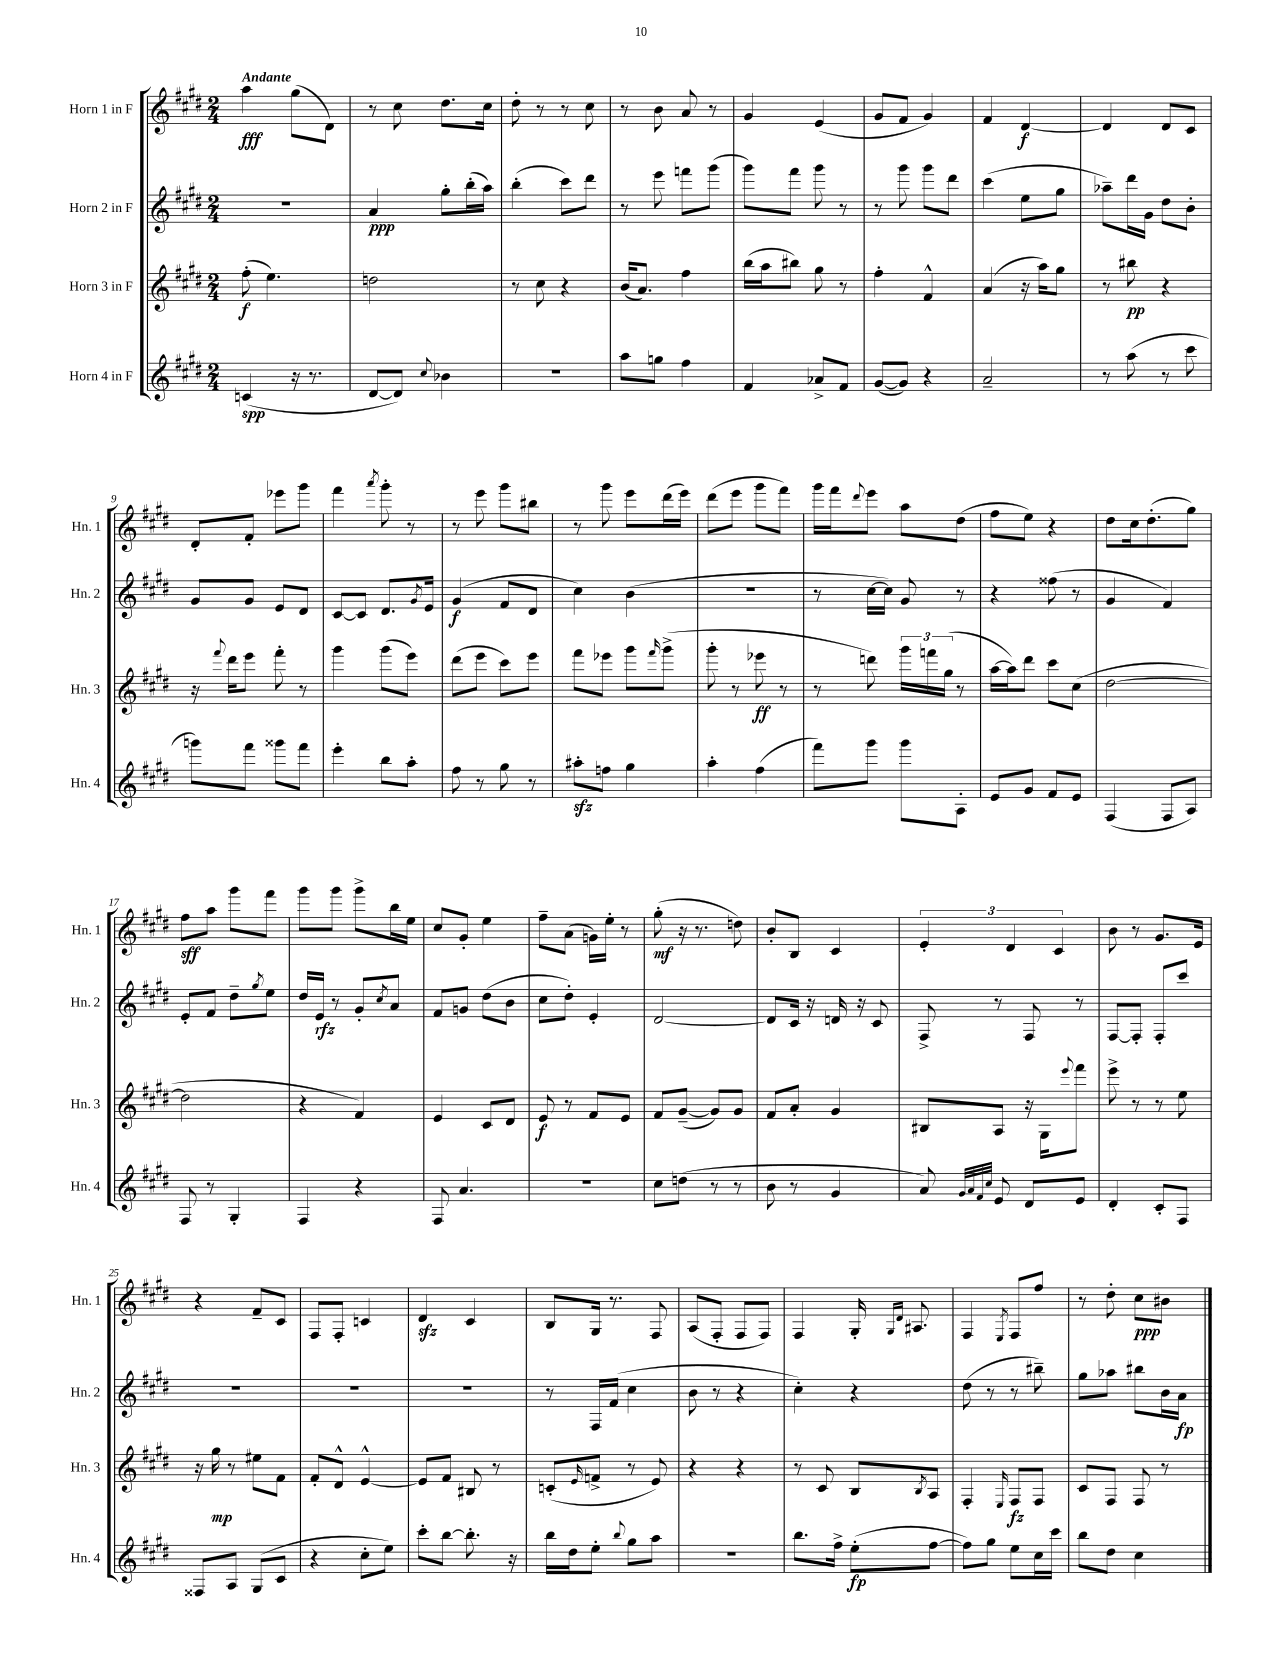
<<
\new StaffGroup <<
\new Staff = "s0" \with { instrumentName = "Horn 1 in F" shortInstrumentName = "Hn. 1" } {
    \clef treble \key e \major \numericTimeSignature \time 2/4 \tempo "Andante"
    a''4\fff gis''8( dis'8) |
    r8 cis''8 dis''8. cis''16 |
    dis''8-. r8 r8 cis''8 |
    r8 b'8 a'8 r8 |
    gis'4 e'4( |
    gis'8 fis'8 gis'4) |
    fis'4 dis'4~\f |
    dis'4 dis'8 cis'8 |
    dis'8-. fis'8-. ees'''8 gis'''8 |
    fis'''4 \acciaccatura { a'''8 } gis'''8-. r8 |
    r8 e'''8 gis'''8 bis''8 |
    r8 gis'''8 e'''8 dis'''16( e'''16) |
    dis'''8( e'''8 gis'''8 fis'''8) |
    gis'''16 fis'''16 \appoggiatura { dis'''8 } e'''8 a''8 dis''8( |
    fis''8 e''8) r4 |
    dis''8 cis''16 dis''8.-.( gis''8) |
    fis''8\sff a''8 gis'''8 fis'''8 |
    gis'''8 gis'''8 gis'''8-> b''16 e''16 |
    cis''8 gis'8-. e''4 |
    fis''8-- a'8( g'16) e''16-. r8 |
    gis''8-.\mf( r16 r8. d''8) |
    b'8-. b8 cis'4 |
    \tuplet 3/2 { e'4-. dis'4 cis'4 } |
    b'8 r8 gis'8. e'16 |
    r4 fis'8-- cis'8 |
    fis8 fis8-. c'4 |
    dis'4\sfz cis'4 |
    b8 gis16 r8. fis8 |
    a8( fis8-. fis8 fis8) |
    fis4 gis16-. \grace { gis16 dis'16 } ais8. |
    fis4 \acciaccatura { e8 } fis8 fis''8 |
    r8 dis''8-. cis''8\ppp bis'8 \bar "|." |
}
\new Staff = "s1" \with { instrumentName = "Horn 2 in F" shortInstrumentName = "Hn. 2" } {
    \clef treble \key e \major \numericTimeSignature \time 2/4
    R2 |
    a'4\ppp gis''8-. b''16-.( a''16) |
    b''4-.( cis'''8) dis'''8 |
    r8 e'''8 f'''8 gis'''8( |
    gis'''8) fis'''8 gis'''8 r8 |
    r8 gis'''8 gis'''8 dis'''8 |
    cis'''4( e''8 gis''8 |
    aes''8--) dis'''16 gis'16 dis''8 b'8-. |
    gis'8 gis'8 e'8 dis'8 |
    cis'8~ cis'8 dis'8. \acciaccatura { gis'8 } e'16 |
    gis'4\f( fis'8 dis'8 |
    cis''4) b'4( |
    r2 |
    r8 cis''16~ cis''16) gis'8 r8 |
    r4 fisis''8( r8 |
    gis'4 fis'4) |
    e'8-. fis'8 dis''8-- \acciaccatura { gis''8 } e''8 |
    dis''16 e'16\rfz r8 gis'8-. \acciaccatura { cis''8 } a'8 |
    fis'8 g'8 dis''8( b'8 |
    cis''8 dis''8-.) e'4-. |
    dis'2~ |
    dis'8 cis'16 r16 d'16 r16 cis'8 |
    fis8-> r8 fis8 r8 |
    fis8~ fis8-. fis8-. cis'''8 |
    R2 |
    R2 |
    R2 |
    r8 fis16 fis'16( cis''4 |
    b'8 r8 r4 |
    cis''4-.) r4 |
    dis''8( r8 r8 bis''8--) |
    gis''8 aes''8 bis''8 b'16 a'16\fp \bar "|." |
}
\new Staff = "s2" \with { instrumentName = "Horn 3 in F" shortInstrumentName = "Hn. 3" } {
    \clef treble \key e \major \numericTimeSignature \time 2/4
    fis''8-.\f( e''4.) |
    d''2 |
    r8 cis''8 r4 |
    b'16( a'8.) fis''4 |
    b''16( a''16 bis''8) gis''8 r8 |
    fis''4-. fis'4-^ |
    a'4( r16 a''16) gis''8 |
    r8 bis''8\pp r4 |
    r16 \appoggiatura { fis'''8 } dis'''16 e'''8 fis'''8-. r8 |
    gis'''4 gis'''8( e'''8) |
    dis'''8( e'''8 cis'''8) e'''8 |
    fis'''8 ees'''8 gis'''8 \grace { fis'''16 } gis'''8->( |
    gis'''8-. r8 ees'''8\ff r8 |
    r8 d'''8) \tuplet 3/2 { gis'''16 f'''16 gis''16( } r8 |
    a''16~ a''16) dis'''8 cis'''8 cis''8( |
    dis''2~ |
    dis''2 |
    r4 fis'4) |
    e'4 cis'8 dis'8 |
    e'8\f r8 fis'8 e'8 |
    fis'8 gis'8~--( gis'8) gis'8 |
    fis'8 a'8-. gis'4 |
    bis8 a8 r16 gis16 \appoggiatura { e'''8 } fis'''8 |
    e'''8-> r8 r8 e''8 |
    r16 gis''16\mp r8 eis''8 fis'8 |
    fis'8-. dis'8-^ e'4~-^ |
    e'8 fis'8 bis8 r8 |
    c'8-.( \grace { e'16 } f'8-> r8 e'8) |
    r4 r4 |
    r8 cis'8 b8 \acciaccatura { b8 } a8 |
    fis4-. \grace { e16 } fis8\fz fis8 |
    cis'8 fis8 fis8 r8 \bar "|." |
}
\new Staff = "s3" \with { instrumentName = "Horn 4 in F" shortInstrumentName = "Hn. 4" } {
    \clef treble \key e \major \numericTimeSignature \time 2/4
    c'4\spp( r16 r8. |
    dis'8~ dis'8) \appoggiatura { cis''8 } bes'4 |
    R2 |
    a''8 g''8 fis''4 |
    fis'4 aes'8-> fis'8 |
    gis'8~( gis'8) r4 |
    a'2-- |
    r8 a''8( r8 cis'''8 |
    g'''8) fis'''8 gisis'''8 fis'''8 |
    e'''4-. b''8 a''8-. |
    fis''8 r8 gis''8 r8 |
    ais''8-.\sfz f''8 gis''4 |
    a''4-. fis''4( |
    fis'''8) gis'''8 gis'''8 a8-. |
    e'8 gis'8 fis'8 e'8 |
    fis4( fis8 a8) |
    fis8 r8 gis4-. |
    fis4 r4 |
    fis8 a'4. |
    r2 |
    cis''8 d''8( r8 r8 |
    b'8 r8 gis'4 |
    a'8) \grace { gis'32 a'32 fis'32 cis''32 } e'8 dis'8 e'8 |
    dis'4-. cis'8-. fis8 |
    fisis8 a8 gis8( cis'8 |
    r4 cis''8-. e''8) |
    cis'''8-. b''8~ b''8.-. r16 |
    b''16 dis''16 e''8-. \appoggiatura { b''8 } gis''8 a''8 |
    r2 |
    b''8. fis''16-> e''8-.\fp( fis''8~ |
    fis''8) gis''8 e''8 cis''16 cis'''16 |
    b''8 dis''8 cis''4 \bar "|." |
}
>>
>>
